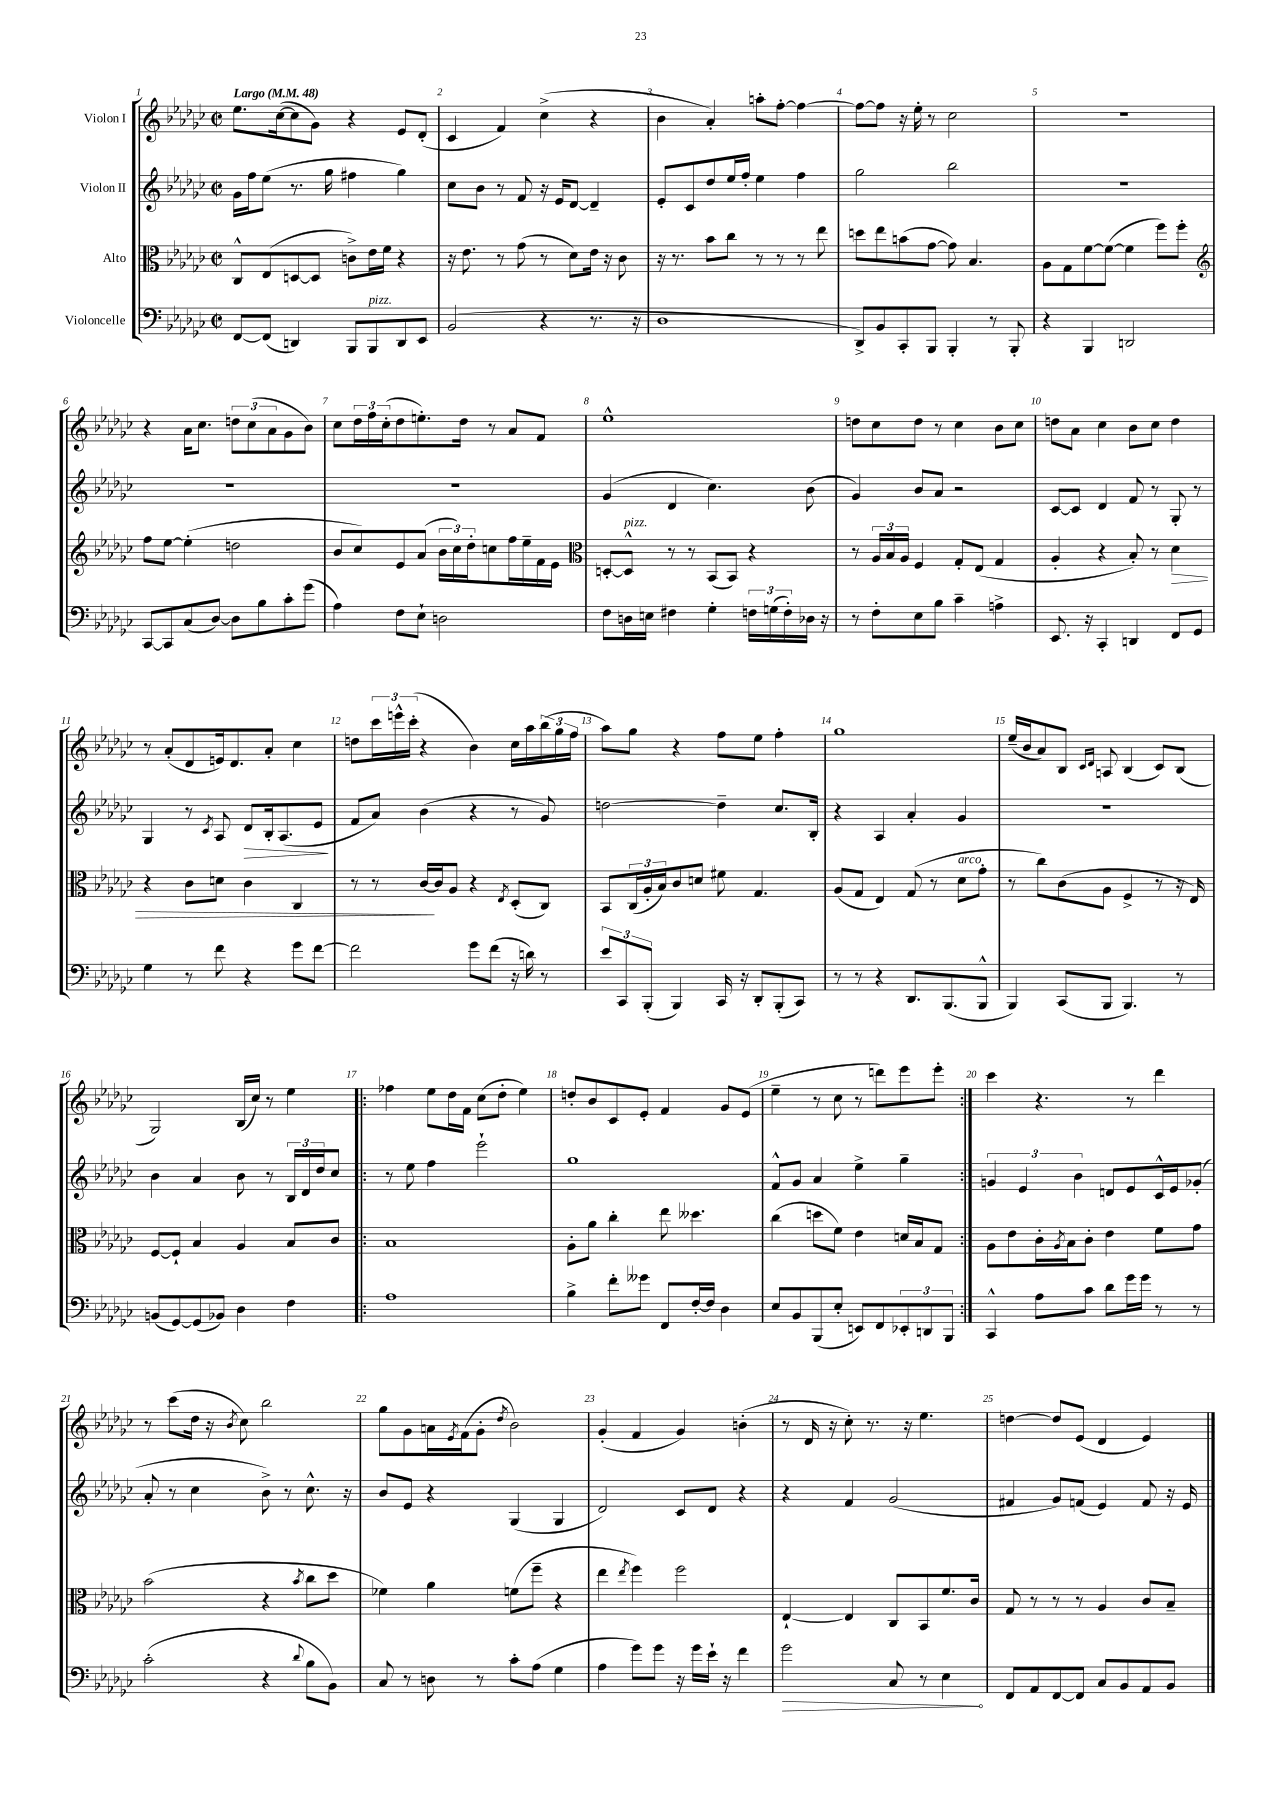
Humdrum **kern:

**kern	**dynam	**kern	**dynam	**kern	**dynam	**kern
*part4	*part4	*part3	*part3	*part2	*part2	*part1
*staff4	*staff4	*staff3	*staff3	*staff2	*staff2	*staff1
*I"Violoncelle	*	*I"Alto	*	*I"Violon II	*	*I"Violon I
*clefF4	*	*clefC3	*	*clefG2	*	*clefG2
*k[b-e-a-d-g-c-]	*	*k[b-e-a-d-g-c-]	*	*k[b-e-a-d-g-c-]	*	*k[b-e-a-d-g-c-]
*M2/2	*	*M2/2	*	*M2/2	*	*M2/2
*met(c|)	*	*met(c|)	*	*met(c|)	*	*met(c|)
*MM48	*	*MM48	*	*MM48	*	*MM48
=1	=1	=1	=1	=1	=1	=1
!	!	!	!	!	!	!LO:TX:a:B:t=Largo
[8FF/L	.	8C-^^/L	.	16g-\LL	.	8.ee-\L
.	.	.	.	16ff\J	.	.
(8FF/J]	.	(8E-/	.	(8ee-\J	.	.
.	.	.	.	.	.	([16cc-\k
4DDn/)	.	[8Dn/	.	8.r	.	8cc-\]
.	.	8D/J]	.	.	.	8g-\J)
.	.	.	.	16gg-\	.	.
8BBB-/L	.	8cn^\L)	.	4ff#X\	.	4r
!LO:TX:a:i:t=pizz.	!	!	!	!	!	!
8BBB-/	.	16e-\L	.	.	.	.
.	.	16f\JJ	.	.	.	.
8DD/	.	4r	.	4gg-\)	.	8e-/L
8EE-/J	.	.	.	.	.	(8d-'/J
=2	=2	=2	=2	=2	=2	=2
(2BB-/	.	16r	.	8cc-\L	.	4c-/
.	.	8.e-\	.	.	.	.
.	.	.	.	8b-\J	.	.
.	.	8r	.	8r	.	4f/)
.	.	(8g-\	.	8f/	.	.
4r	.	8r	.	16r	.	(4cc-^\
.	.	.	.	16e-/KL	.	.
.	.	8d-\L)	.	[8d-/J	.	.
8.r	.	16e-\Jk	.	4d-~/]	.	4r
.	.	16r	.	.	.	.
.	.	8c-\	.	.	.	.
16r	.	.	.	.	.	.
=3	=3	=3	=3	=3	=3	=3
1D-	.	16r	.	8e-'/L	.	4b-\
.	.	8.r	.	.	.	.
.	.	.	.	8c-/	.	.
.	.	8b-\L	.	8dd-/	.	4a-'/)
.	.	8cc-\J	.	16ee-/L	.	.
.	.	.	.	16ff'/JJ	.	.
.	.	8r	.	4ee-\	.	8aan'\L
.	.	8r	.	.	.	[8ff'\J
.	.	8r	.	4ff\	.	4ff\_
.	.	8ee-\	.	.	.	.
=4	=4	=4	=4	=4	=4	=4
8DD-^/L)	.	8ddn\L	.	2gg-\	.	8ff\L_
8BB-/	.	8ee-\	.	.	.	8ff\J]
8CC-'/	.	(8bn\	.	.	.	16r
.	.	.	.	.	.	16ee-'\
8BBB-/J	.	[8g-\J	.	.	.	8r
4BBB-'/	.	8g-\])	.	2bb-\	.	2cc-\
.	.	4.B-/	.	.	.	.
8r	.	.	.	.	.	.
8BBB-'/	.	.	.	.	.	.
=5	=5	=5	=5	=5	=5	=5
4r	.	8A-\L	.	1r	.	1r
.	.	8G-\	.	.	.	.
4BBB-/	.	[8f\	.	.	.	.
.	.	(8f\J_	.	.	.	.
2DDn/	.	4f\]	.	.	.	.
.	.	8ff\L)	.	.	.	.
.	.	8ff'\J	.	.	.	.
!!LO:LB:g=z
=6	=6	=6	=6	=6	=6	=6
*	*	*clefG2	*	*	*	*
[8CC-/L	.	8ff\L	.	1r	.	4r
8CC-/]	.	[8ee-\J	.	.	.	.
(8C-/	.	(4ee-'\]	.	.	.	16a-\KL
.	.	.	.	.	.	8.cc-\J
[8D-/J)	.	.	.	.	.	.
8D-\L]	.	2ddn\	.	.	.	12ddn\L
.	.	.	.	.	.	(12cc-\
8B-\	.	.	.	.	.	.
.	.	.	.	.	.	12a-\
8c-'\	.	.	.	.	.	8g-\
(8g-\J	.	.	.	.	.	8b-\J)
=7	=7	=7	=7	=7	=7	=7
4A-\)	.	8b-/L	.	1r	.	8cc-\L
.	.	8cc-/)	.	.	.	24dd-\L
.	.	.	.	.	.	24ff\
.	.	.	.	.	.	(24cc-'\J
8F\L	.	8e-/	.	.	.	8dd-\
8E-`\J	.	(8a-/J	.	.	.	8.een'\)
2Dn\	.	24b-\LL	.	.	.	.
.	.	24cc-\)	.	.	.	.
.	.	.	.	.	.	16dd-\Jk
.	.	24dd-'\J	.	.	.	.
.	.	8ccn\	.	.	.	8r
.	.	16ff\L	.	.	.	8a-/L
.	.	16ee-~\	.	.	.	.
.	.	16f\	.	.	.	8f/J
.	.	16e-\JJ	.	.	.	.
=8	=8	=8	=8	=8	=8	=8
*	*	*clefC3	*	*	*	*
8F\L	.	[8Dn'/L	.	(4g-/	.	1ee-^^
!	!	!LO:TX:a:i:t=pizz.	!	!	!	!
16Dn\L	.	8D^^/J]	.	.	.	.
16En\JJ	.	.	.	.	.	.
4F#X\	.	8r	.	4d-/	.	.
.	.	8r	.	.	.	.
4G-'\	.	(8BB-/L	.	4.cc-\)	.	.
.	.	8BB-/J)	.	.	.	.
24Fn\LL	.	4r	.	.	.	.
(24Gn\	.	.	.	.	.	.
24F'\)	.	.	.	.	.	.
16D-X\JJ	.	.	.	(8b-\	.	.
16r	.	.	.	.	.	.
=9	=9	=9	=9	=9	=9	=9
8r	.	8r	.	4g-/)	.	8ddn\L
8F'\L	.	24A-/LL	.	.	.	8cc-\
.	.	24B-/	.	.	.	.
.	.	24A-/JJ	.	.	.	.
8E-\	.	4F/	.	8b-/L	.	8dd\J
8B-\J	.	.	.	8a-/J	.	8r
4c-~\	.	8G-'/L	.	2r	.	4cc-\
.	.	(8E-/J	.	.	.	.
4An^\	.	4G-/	.	.	.	8b-\L
.	.	.	.	.	.	8cc-\J
=10	=10	=10	=10	=10	=10	=10
8.EE-/	.	4A-'/	.	[8c-/L	.	8ddn\L
.	.	.	.	8c-/J]	.	8a-\J
16r	.	.	.	.	.	.
4CC-'/	.	4r	.	4d-/	.	4cc-\
4DDn/	.	8B-'/)	.	8f/	.	8b-\L
.	.	8r	.	8r	.	8cc-\J
!	!	!	!LO:HP:b	!	!	!
8FF/L	.	4d-\	>	8G-'/	.	4dd\
8GG-/J	.	.	.	8r	.	.
!!LO:LB:g=z
=11	=11	=11	=11	=11	=11	=11
4G-\	.	4r	.	4G-/	.	8r
.	.	.	.	.	.	(8a-'/L
8r	.	8c-\L	.	8r	.	8d-/
.	.	.	.	8qc-/	.	.
8f\	.	8dn\J	.	8A-/	.	16en/k)
.	.	.	.	.	.	8.d-/
!	!	!	!	!	!LO:HP:b	!
4r	.	4c-\	.	8d-/L	>	.
.	.	.	.	16B-'/k	.	8a-'/J
.	.	.	.	(8.A-/	.	.
8g-\L	.	4C-/	.	.	.	4cc-\
[8f\J	.	.	.	8e-/J	.	.
.	.	.	.	.	]	.
=12	=12	=12	=12	=12	=12	=12
2f\]	.	8r	.	8f/L	.	8ddn\L
.	.	8r	.	8a-/J)	.	24ccc-\L
.	.	.	.	.	.	24eeen^^\
.	.	.	.	.	.	(24ccc-'\JJ
.	.	[16c-/LL	.	(4b-\	.	4r
.	.	16c-/J]	]	.	.	.
.	.	8A-/J	.	.	.	.
8g-\L	.	4r	.	4r	.	4b-\)
(8f\J	.	.	.	.	.	.
.	.	8qE-/	.	.	.	.
16r	.	(8D-'/L	.	8r	.	16cc-\LL
16dn\)	.	.	.	.	.	16aa-\
8r	.	8C-/J)	.	8g-/)	.	(24bb-\
.	.	.	.	.	.	24gg-\
.	.	.	.	.	.	24ff\JJ
=13	=13	=13	=13	=13	=13	=13
12e-/L	.	8BB-/L	.	[2ddn\	.	8aa-\L)
12CC-/	.	.	.	.	.	.
.	.	(24C-/L	.	.	.	8gg-\J
(12BBB-'/J	.	24A-'/	.	.	.	.
.	.	24B-/J)	.	.	.	.
4BBB-/)	.	8c-/	.	.	.	4r
.	.	8dn/J	.	.	.	.
16CC-/	.	8f#X\	.	4dd~\]	.	8ff\L
16r	.	.	.	.	.	.
8DD-'/L	.	4.G-/	.	.	.	8ee-\J
(8BBB-'/	.	.	.	8.cc-/L	.	4ff'\
8CC-/J)	.	.	.	.	.	.
.	.	.	.	16B-'/Jk	.	.
=14	=14	=14	=14	=14	=14	=14
8r	.	(8A-/L	.	4r	.	1gg-
8r	.	8G-/J	.	.	.	.
4r	.	4E-/)	.	4A-/	.	.
8.DD-/L	.	(8G-/	.	4a-'/	.	.
.	.	8r	.	.	.	.
(8.BBB-/	.	.	.	.	.	.
!	!	!LO:TX:a:i:t=arco	!	!	!	!
.	.	8d-\L	.	4g-/	.	.
8BBB-^^/J	.	8g-'\J	.	.	.	.
=15	=15	=15	=15	=15	=15	=15
4BBB-/)	.	8r	.	1r	.	(16ee-~/LL
.	.	.	.	.	.	16b-/J
.	.	8cc-\L)	.	.	.	8a-/)
(8CC-/L	.	(8c-\	.	.	.	8B-/J
.	.	.	.	.	.	16qqc-/LL
.	.	.	.	.	.	16qqd-/JJ
8BBB-/J	.	8A-\J	.	.	.	8An/
4.BBB-/)	.	4F^/	.	.	.	(4B-/
.	.	8r	.	.	.	8c-/L)
8r	.	16r	.	.	.	(8B-/J
.	.	16E-/)	.	.	.	.
!!LO:LB:g=z
=16	=16	=16	=16	=16	=16	=16
(8BBn/L	.	[8F/L	.	4b-\	.	2G-/)
[8GG-/)	.	8F`/J]	.	.	.	.
(8GG-/]	.	4B-/	.	4a-/	.	.
8BB-X/J)	.	.	.	.	.	.
4D-\	.	4A-/	.	8b-\	.	(16B-/LL
.	.	.	.	.	.	16cc-/JJ)
.	.	.	.	8r	.	8r
4F\	.	8B-/L	.	24B-/LL	.	4ee-\
.	.	.	.	24d-/	.	.
.	.	.	.	24dd-/J	.	.
.	.	8c-/J	.	8cc-/J	.	.
=17!|:	=17!|:	=17!|:	=17!|:	=17!|:	=17!|:	=17!|:
1A-	.	1B-	.	8r	.	4ff-X\
.	.	.	.	8ee-\	.	.
.	.	.	.	4ff\	.	8ee-\L
.	.	.	.	.	.	16dd-\L
.	.	.	.	.	.	16f\JJ
.	.	.	.	2eee-`\	.	(8cc-\L
.	.	.	.	.	.	8dd-'\J
.	.	.	.	.	.	4ee-\)
=18	=18	=18	=18	=18	=18	=18
4B-^\	.	8A-'\L	.	1gg-	.	8ddn'/L
.	.	8a-\J	.	.	.	8b-/
8f'\L	.	4cc-'\	.	.	.	8c-/
8g--X\J	.	.	.	.	.	8e-'/J
8FF/L	.	8ee-\	.	.	.	4f/
[16F'/L	.	4.dd--X\	.	.	.	.
16F/JJ]	.	.	.	.	.	.
4D-\	.	.	.	.	.	8g-/L
.	.	.	.	.	.	(8e-/J
=19	=19	=19	=19	=19	=19	=19
8E-/L	.	(4cc-\	.	8f^^/L	.	4ee-~\
8BB-/	.	.	.	8g-/J	.	.
(8BBB-/	.	8ddn\L	.	4a-/	.	8r
8E-'/J	.	8f\J)	.	.	.	8cc-\
8EEn/L)	.	4e-\	.	4ee-^\	.	8r
8FF/	.	.	.	.	.	8dddn\L)
12EE-X'/	.	16dn/LL	.	4gg-~\	.	8eee-\
.	.	16B-/J	.	.	.	.
12DDn/	.	.	.	.	.	.
.	.	8G-/J	.	.	.	8eee-'\J
12BBB-/J	.	.	.	.	.	.
=20:|!	=20:|!	=20:|!	=20:|!	=20:|!	=20:|!	=20:|!
4CC-^^/	.	8A-\L	.	6gn/	.	4ccc-\
.	.	8e-\	.	.	.	.
.	.	.	.	6e-/	.	.
8A-\L	.	16c-'\L	.	.	.	4.r
.	.	8qA-/	.	.	.	.
.	.	16B-\J	.	.	.	.
.	.	.	.	6b-\	.	.
8c-\J	.	8c-'\J	.	.	.	.
8d-\L	.	4e-\	.	8dn/L	.	.
16g-\L	.	.	.	8e-/	.	8r
16g-\JJ	.	.	.	.	.	.
8r	.	8f\L	.	16c-^^/L	.	4ddd-\
.	.	.	.	16e-/J	.	.
8r	.	8g-\J	.	(8g-X'/J	.	.
!!LO:LB:g=z
=21	=21	=21	=21	=21	=21	=21
(2c-'\	.	(2b-\	.	8a-'/	.	8r
.	.	.	.	8r	.	(8ccc-\L
.	.	.	.	4cc-\	.	16dd-\Jk
.	.	.	.	.	.	16r
.	.	.	.	.	.	8qb-/
.	.	.	.	.	.	8cc-\)
4r	.	4r	.	8b-^\)	.	2bb-\
.	.	.	.	8r	.	.
8qqd-/	.	8qb-/	.	.	.	.
8B-\L	.	8cc-\L	.	8.cc-^^\	.	.
8BB-\J)	.	8dd-\J	.	.	.	.
.	.	.	.	16r	.	.
=22	=22	=22	=22	=22	=22	=22
8C-/	.	4f-X\)	.	8b-/L	.	8gg-\L
8r	.	.	.	8e-/J	.	8g-\
8Dn\	.	4a-\	.	4r	.	16an\L
.	.	.	.	.	.	8qe-/
.	.	.	.	.	.	(16f\J
8r	.	.	.	.	.	8g-'\J
.	.	.	.	.	.	8qdd-/
8c-'\L	.	(8fn\L	.	(4G-/	.	2b-\)
(8A-\J	.	8ff~\J	.	.	.	.
4G-\	.	4r	.	4G-/	.	.
=23	=23	=23	=23	=23	=23	=23
4A-\	.	4ee-\	.	2d-/)	.	(4g-'/
.	.	8qee-/	.	.	.	.
8g-\L)	.	4ff\)	.	.	.	4f/
8g-\J	.	.	.	.	.	.
16r	.	2ff\	.	8c-/L	.	4g-/)
16g-\LL	.	.	.	.	.	.
16e-`\JJ	.	.	.	8d-/J	.	.
16r	.	.	.	.	.	.
4f\	.	.	.	4r	.	(4bn'\
=24	=24	=24	=24	=24	=24	=24
!	!LO:HP:b	!	!	!	!	!
2g-\	>	[4E-`/	.	4r	.	8r
.	.	.	.	.	.	16d-/
.	.	.	.	.	.	16r
.	.	4E-/]	.	4f/	.	8cc-'\)
.	.	.	.	.	.	8.r
8C-/	.	8C-/L	.	(2g-/	.	.
.	.	.	.	.	.	16r
8r	.	8BB-/	.	.	.	4.ee-\
4E-\	.	8.f/	.	.	.	.
.	.	16c-/Jk	.	.	.	.
.	]	.	.	.	.	.
=25	=25	=25	=25	=25	=25	=25
8FF/L	.	8G-/	.	4f#X/	.	[4ddn\
8AA-/	.	8r	.	.	.	.
[8FF/	.	8r	.	8g-/L)	.	8dd/L]
8FF/J]	.	8r	.	(8fn/J	.	(8e-/J
8C-/L	.	4A-/	.	4e-/)	.	4d-/
8BB-/	.	.	.	.	.	.
8AA-/	.	8c-/L	.	8f/	.	4e-/)
8BB-/J	.	8B-~/J	.	16r	.	.
.	.	.	.	16e-/	.	.
==	==	==	==	==	==	==
*-	*-	*-	*-	*-	*-	*-
